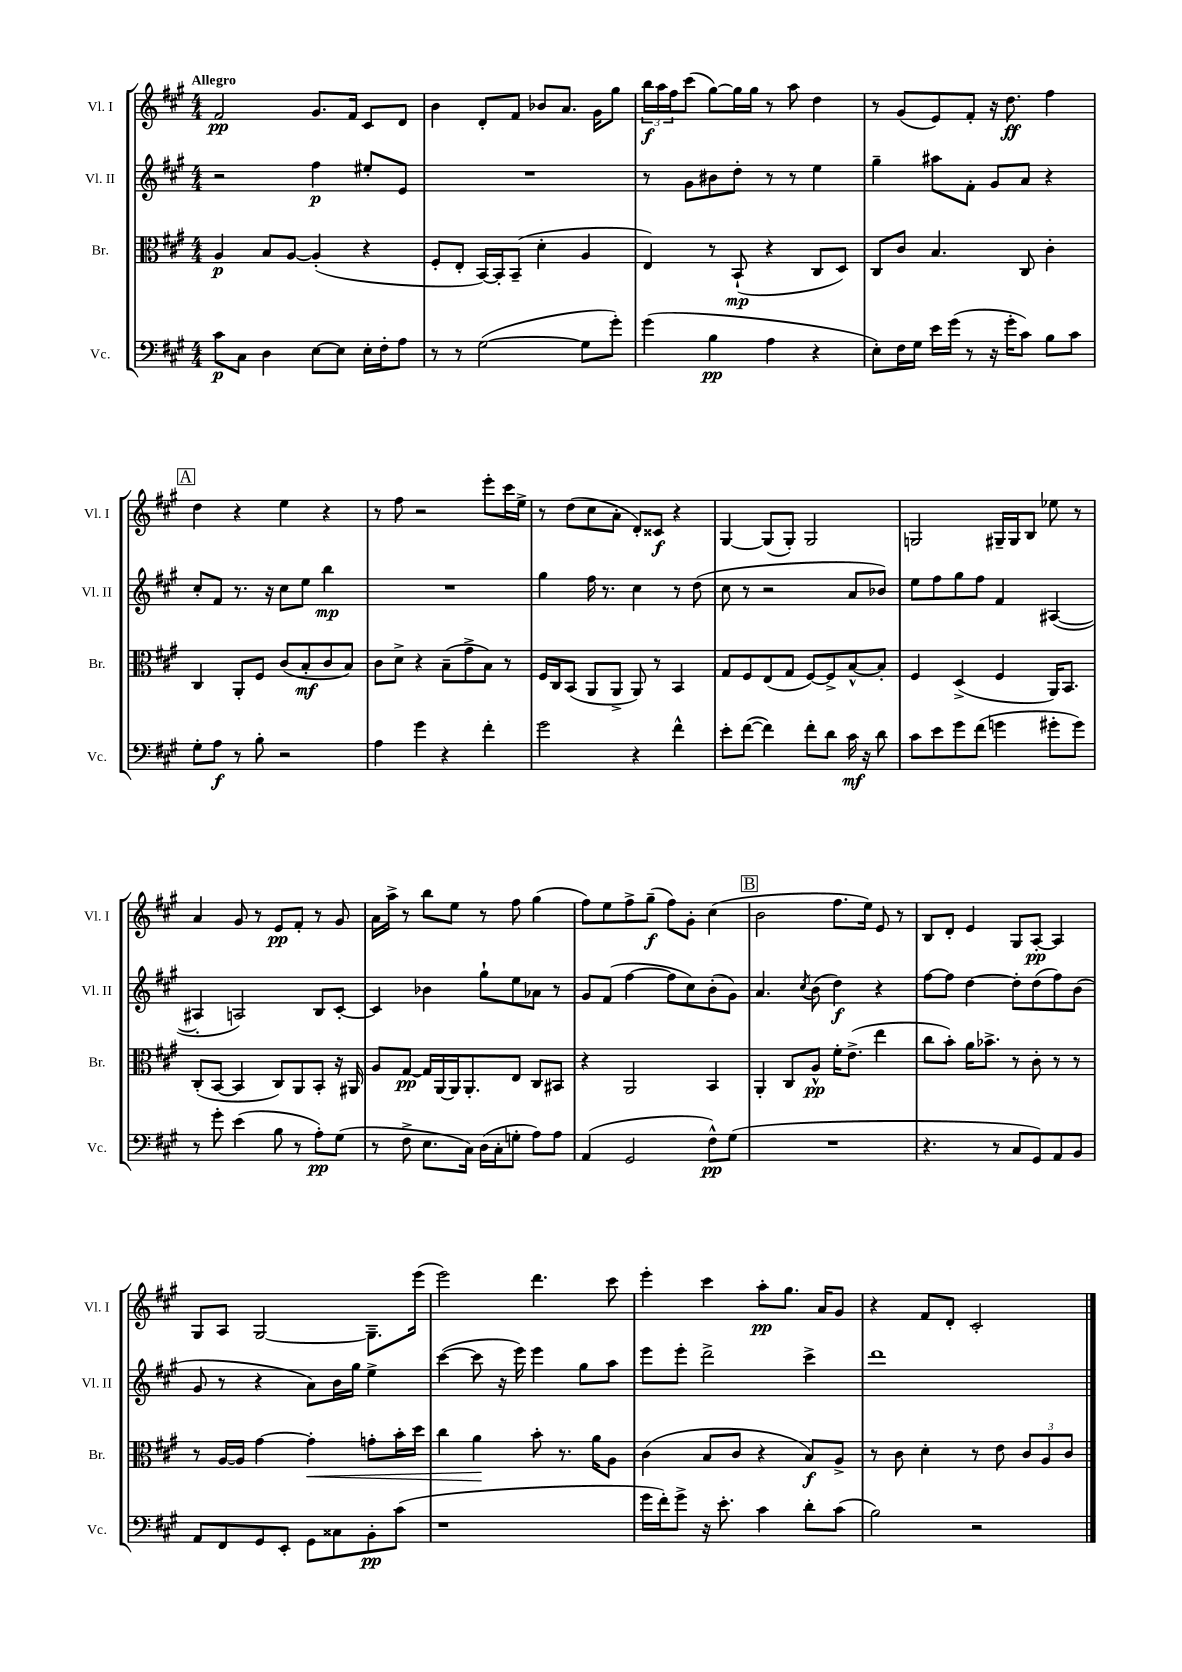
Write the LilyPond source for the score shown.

<<
\new StaffGroup <<
\new Staff = "s0" \with { instrumentName = "Vl. I" shortInstrumentName = "Vl. I" } {
    \clef treble \key a \major \numericTimeSignature \time 4/4 \tempo "Allegro"
    fis'2\pp gis'8. fis'16 cis'8 d'8 |
    b'4 d'8-. fis'8 bes'8 a'8. gis'16 gis''8 |
    \tuplet 3/2 { b''16\f a''16 fis''16 } cis'''8( gis''8~) gis''16 gis''16 r8 a''8 d''4 |
    r8 gis'8( e'8) fis'8-. r16 d''8.\ff fis''4 |
    \mark \markup { \box "A" } d''4 r4 e''4 r4 |
    r8 fis''8 r2 e'''8-. cis'''16 e''16-> |
    r8 d''8( cis''8 a'8-. d'8-.) cisis'8\f r4 |
    gis4~ gis8( gis8-.) gis2 |
    g2 gis16-- gis16 b8 ees''8 r8 |
    a'4 gis'8 r8 e'8\pp fis'8-. r8 gis'8 |
    a'16 a''16-> r8 b''8 e''8 r8 fis''8 gis''4( |
    fis''8) e''8 fis''8-> gis''8--\f( fis''8) gis'8-. cis''4( |
    \mark \markup { \box "B" } b'2 fis''8. e''16) e'8 r8 |
    b8 d'8-. e'4 gis8 a8~-.\pp a4 |
    gis8 a8 gis2~ gis8.-- e'''16( |
    e'''2) d'''4. cis'''8 |
    e'''4-. cis'''4 a''8-.\pp gis''8. a'16 gis'8 |
    r4 fis'8 d'8-. cis'2-. \bar "|." |
}
\new Staff = "s1" \with { instrumentName = "Vl. II" shortInstrumentName = "Vl. II" } {
    \clef treble \key a \major \numericTimeSignature \time 4/4
    r2 fis''4\p eis''8-. e'8 |
    R1 |
    r8 gis'8 bis'8 d''8-. r8 r8 e''4 |
    gis''4-- ais''8 fis'8-. gis'8 a'8 r4 |
    \mark \markup { \box "A" } cis''8-. fis'8 r8. r16 cis''8 e''8 b''4\mp |
    R1 |
    gis''4 fis''16 r8. cis''4 r8 d''8( |
    cis''8 r8 r2 a'8 bes'8) |
    e''8 fis''8 gis''8 fis''8 fis'4 ais4~( |
    ais4-. a2) b8 cis'8~-. |
    cis'4 bes'4 gis''8-! e''8 aes'8 r8 |
    gis'8 fis'8( fis''4~ fis''8 cis''8) b'8-.( gis'8) |
    \mark \markup { \box "B" } a'4. \acciaccatura { cis''8 } b'8( d''4\f) r4 |
    fis''8~ fis''8 d''4~ d''8-. d''8( fis''8) b'8( |
    gis'8 r8 r4 a'8) b'16 gis''16 e''4-> |
    cis'''4~( cis'''8 r16 e'''16) e'''4 gis''8 a''8 |
    e'''8 e'''8-. d'''2-> cis'''4-> |
    d'''1 \bar "|." |
}
\new Staff = "s2" \with { instrumentName = "Br." shortInstrumentName = "Br." } {
    \clef alto \key a \major \numericTimeSignature \time 4/4
    a4\p b8 a8~ a4-.( r4 |
    fis8-. e8-. b,16~) b,16-. b,8--( d'4-. a4 |
    e4) r8 b,8-!\mp( r4 cis8 d8) |
    cis8 cis'8 b4. cis8 cis'4-. |
    \mark \markup { \box "A" } cis4 a,8-. fis8 cis'8( b8-.\mf cis'8 b8) |
    cis'8 d'8-> r4 b8--( gis'8-> b8) r8 |
    fis16 cis16 b,8( a,8 a,8-> a,8) r8 b,4 |
    gis8 fis8 e8( gis8 fis8~) fis8-> b8~-^ b8-. |
    fis4 d4->( fis4 a,16) b,8. |
    cis8-.( b,8~ b,4 cis8) a,8 b,8-. r16 ais,16 |
    a8 gis8~\pp gis16 a,16~ a,16 a,8.-. e8 cis8 bis,8 |
    r4 a,2 b,4 |
    \mark \markup { \box "B" } a,4-. cis8 a8-^\pp fis'16-. e'8.->( e''4 |
    cis''8 b'8-.) a'16 bes'8.-> r8 cis'8-. r8 r8 |
    r8 a16~ a16 gis'4~ gis'4-.\< g'8-. b'16-. d''16 |
    cis''4 a'4\! b'8-. r8. a'16 a8 |
    cis'4( b8 cis'8 r4 b8\f) a8-> |
    r8 cis'8 d'4-. r8 e'8 \tuplet 3/2 { cis'8 a8 cis'8 } \bar "|." |
}
\new Staff = "s3" \with { instrumentName = "Vc." shortInstrumentName = "Vc." } {
    \clef bass \key a \major \numericTimeSignature \time 4/4
    cis'8\p cis8 d4 e8~ e8 e16-. fis16-. a8 |
    r8 r8 gis2~( gis8 gis'8-.) |
    gis'4( b4\pp a4 r4 |
    e8-.) fis16 gis16 e'16 gis'16( r8 r16 gis'16-. cis'8) b8 cis'8 |
    \mark \markup { \box "A" } gis8-. a8\f r8 b8-. r2 |
    a4 gis'4 r4 fis'4-. |
    gis'2 r4 fis'4-^ |
    e'8-. fis'8~( fis'4) fis'8-. d'8 cis'16\mf r16 d'8 |
    cis'8 e'8 gis'8 fis'8( g'4 gis'8-. gis'8) |
    r8 gis'8-. e'4( b8 r8 a8-.\pp) gis8( |
    r8 fis8-> e8. cis16) d16( cis16-. g8-. a8) a8 |
    a,4( gis,2 fis8-^\pp) gis8( |
    \mark \markup { \box "B" } R1 |
    r4. r8 cis8 gis,8) a,8 b,8 |
    a,8 fis,8 gis,8 e,8-. gis,8 cisis8 b,8-.\pp cis'8( |
    r1 |
    gis'16 fis'16-.) gis'8-> r16 e'8.-. cis'4 d'8-. cis'8( |
    b2) r2 \bar "|." |
}
>>
>>
\layout { \context { \Score \remove "Bar_number_engraver" } }
